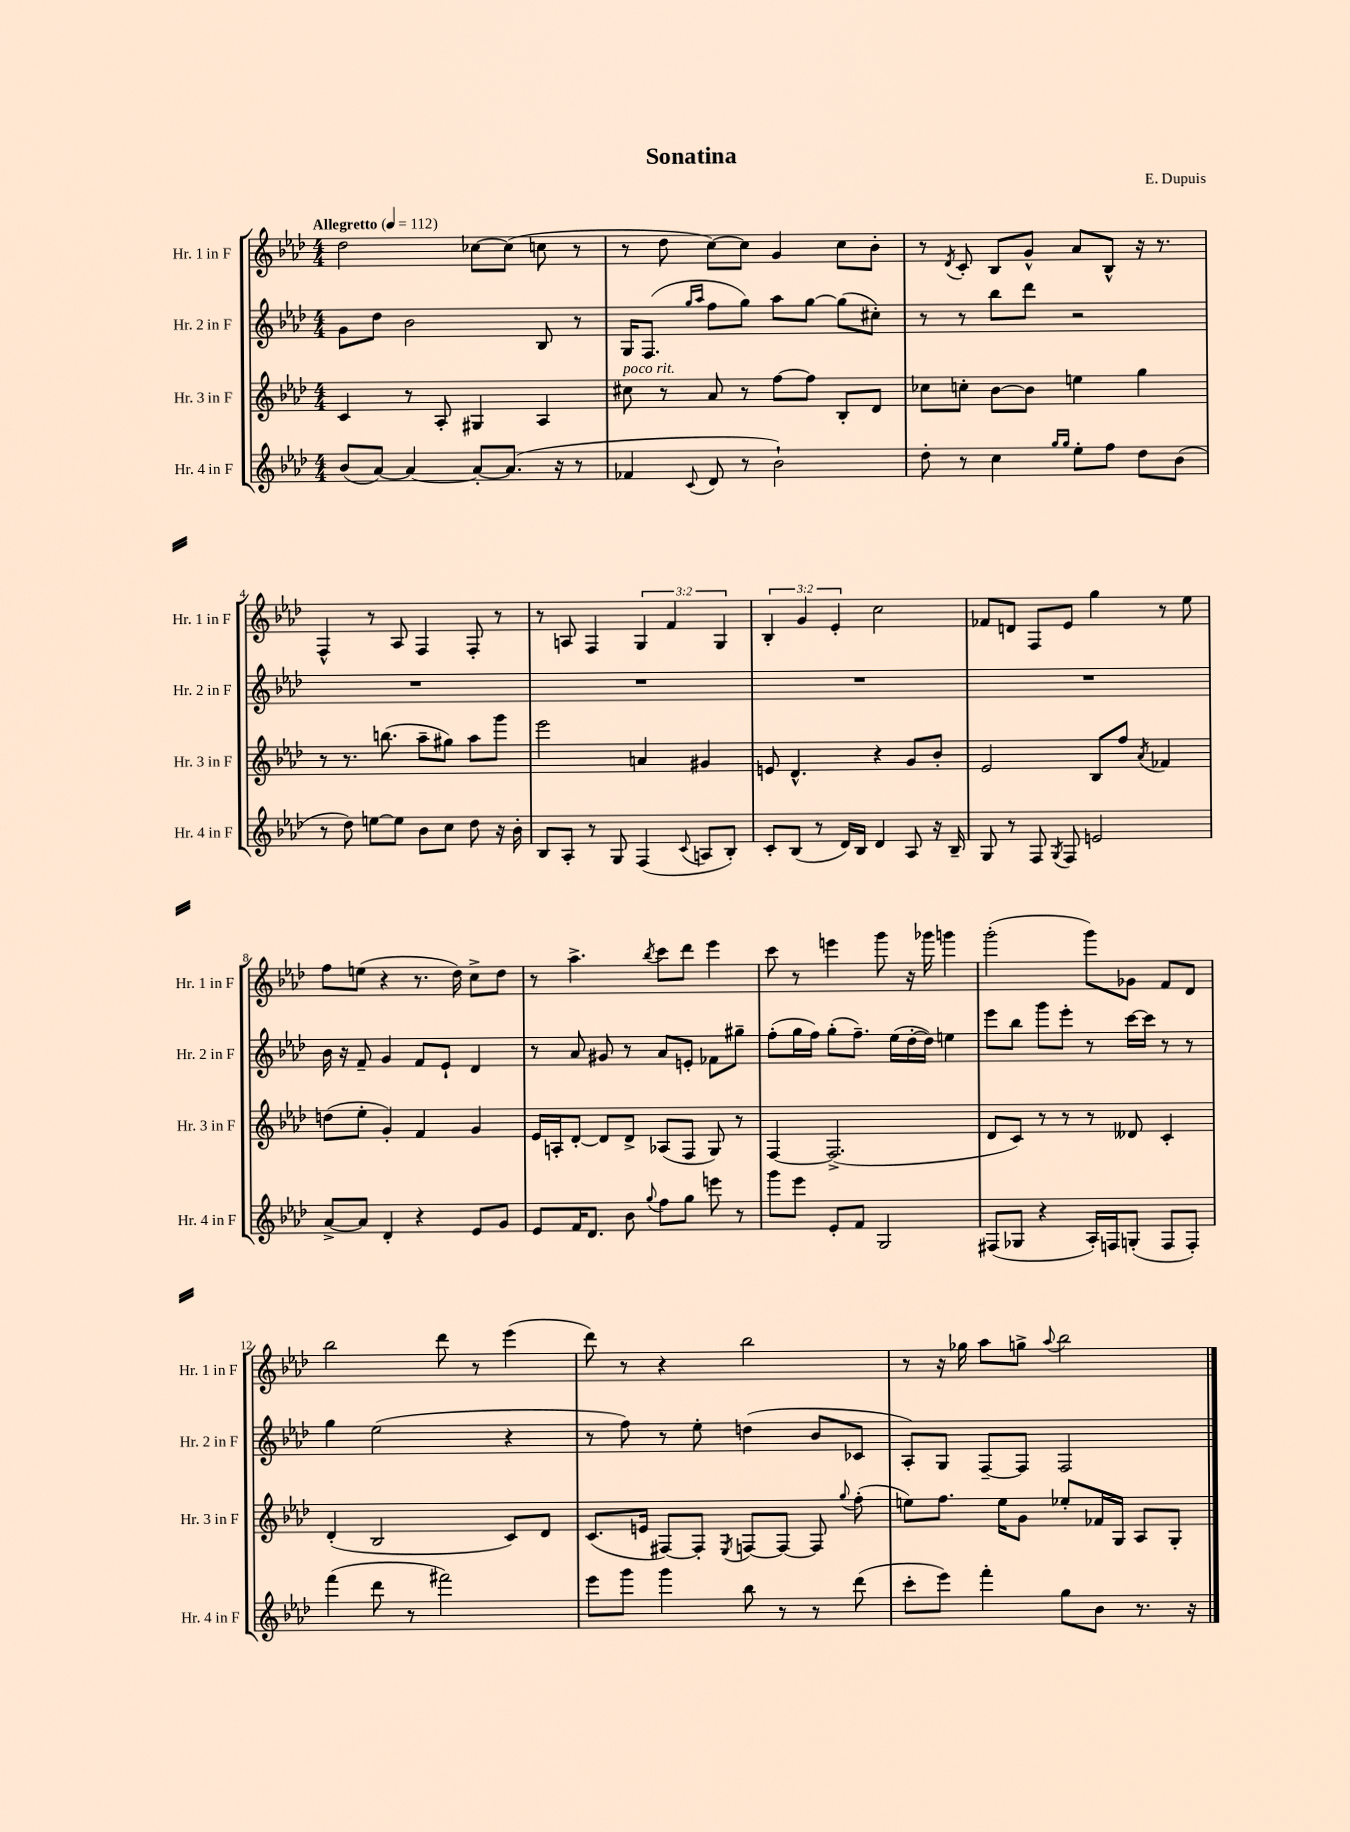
\header { title = "Sonatina" composer = "E. Dupuis" }
<<
\new StaffGroup <<
\new Staff = "s0" \with { instrumentName = "Hr. 1 in F" shortInstrumentName = "Hr. 1 in F" } {
    \clef treble \key aes \major \numericTimeSignature \time 4/4 \override Staff.TupletNumber.text = #tuplet-number::calc-fraction-text \tempo "Allegretto" 4 = 112
    \autoBeamOff des''2 ces''8[~ ces''8]( c''8 r8 |
    r8 des''8 c''8[~) c''8] g'4 c''8[ bes'8]-. |
    r8 \acciaccatura { des'8 } c'8-. bes8[ g'8]-^ aes'8[ bes8]-^ r16 r8. |
    f4-^ r8 aes8 f4 f8-. r8 |
    r8 a8 f4 \tuplet 3/2 { g4 f'4 g4 } |
    \tuplet 3/2 { bes4-. g'4 ees'4-. } c''2 |
    fes'8[ d'8] f8[ ees'8] g''4 r8 ees''8 |
    f''8[ e''8]( r4 r8. des''16) c''8[-> des''8] |
    r8 aes''4.-> \acciaccatura { bes''8 } c'''8[ des'''8] ees'''4 |
    c'''8 r8 e'''4 g'''8 r16 ges'''16 g'''4 |
    g'''2-.( g'''8[) ges'8] f'8[ des'8] |
    bes''2 des'''8 r8 ees'''4( |
    des'''8) r8 r4 bes''2 |
    r8 r16 ges''16 aes''8[ g''8]-> \appoggiatura { aes''8 } bes''2 \bar "|." |
}
\new Staff = "s1" \with { instrumentName = "Hr. 2 in F" shortInstrumentName = "Hr. 2 in F" } {
    \clef treble \key aes \major \numericTimeSignature \time 4/4
    \autoBeamOff g'8[ des''8] bes'2 bes8 r8 |
    g16[ f8.]( \grace { g''16[ aes''16] } f''8[ g''8]) aes''8[ g''8]~ g''8[( cis''8]-.) |
    r8 r8 bes''8[ des'''8] r2 |
    R1 |
    R1 |
    R1 |
    R1 |
    bes'16 r16 f'8-- g'4 f'8[ ees'8]-! des'4 |
    r8 aes'8 gis'8 r8 aes'8[ e'8]-. fes'8[ gis''8]-- |
    f''8[-.( g''16 f''16]) g''8[-.( f''8.]--) ees''16[( des''16~-. des''16]) e''4 |
    ees'''8[ bes''8] g'''8[ ees'''8]-. r8 c'''16[~ c'''16] r8 r8 |
    g''4 ees''2( r4 |
    r8 f''8) r8 ees''8-. d''4( bes'8[ ces'8] |
    aes8[-.) g8] f8[~-- f8] f2 \bar "|." |
}
\new Staff = "s2" \with { instrumentName = "Hr. 3 in F" shortInstrumentName = "Hr. 3 in F" } {
    \clef treble \key aes \major \numericTimeSignature \time 4/4
    \autoBeamOff c'4 r8 aes8-. gis4 aes4 |
    cis''8^\markup { \italic "poco rit." } r8 aes'8 r8 f''8[~ f''8] bes8[-. des'8] |
    ces''8[ c''8]-. bes'8[~ bes'8] e''4 g''4 |
    r8 r8. b''8.( aes''8[-- gis''8]) aes''8[ g'''8] |
    ees'''2 a'4 gis'4 |
    e'8 des'4.-^ r4 g'8[ bes'8]-. |
    ees'2 bes8[ f''8] \acciaccatura { aes'8 } fes'4 |
    d''8[( ees''8]-. g'4-.) f'4 g'4 |
    ees'16[ a16-. des'8]~-. des'8[ des'8]-> aes8[( f8] g8) r8 |
    f4~ f2.->( |
    des'8[ c'8]) r8 r8 r8 deses'8 c'4-. |
    des'4-.( bes2 c'8[) des'8] |
    c'8.[( e'16] fis8[~) fis8]-. \acciaccatura { ees8 } f8[~ f8]~ f8 \appoggiatura { g''8 } f''8-.( |
    e''8[) f''8.] e''16[ g'8] ees''8[-. fes'16 g16] aes8[ g8]-. \bar "|." |
}
\new Staff = "s3" \with { instrumentName = "Hr. 4 in F" shortInstrumentName = "Hr. 4 in F" } {
    \clef treble \key aes \major \numericTimeSignature \time 4/4
    \autoBeamOff bes'8[( aes'8]~) aes'4~ aes'8[~-. aes'8.]( r16 r8 |
    fes'4 \appoggiatura { c'8 } des'8 r8 bes'2-!) |
    des''8-. r8 c''4 \grace { g''16[ g''16] } ees''8[-. f''8] des''8[ bes'8]( |
    r8 des''8) e''8[~ e''8] bes'8[ c''8] des''8 r16 bes'16-. |
    bes8[ aes8]-. r8 g8 f4( \appoggiatura { c'8 } a8[ bes8]-.) |
    c'8[-. bes8]( r8 des'16[) bes16] des'4 aes8 r16 bes16-- |
    g8 r8 f8 \acciaccatura { g8 } f8 e'2 |
    aes'8[~-> aes'8] des'4-. r4 ees'8[ g'8] |
    ees'8[ f'16 des'8.] bes'8 \appoggiatura { g''8 } f''8[ g''8] e'''8 r8 |
    g'''8[ ees'''8] ees'8[-. f'8] g2 |
    fis8[( ges8] r4 aes16[-.) f16 g8]-.( f8[ f8]-.) |
    f'''4( des'''8 r8 fis'''2) |
    ees'''8[ g'''8] g'''4 bes''8 r8 r8 des'''8( |
    c'''8[-. ees'''8]) f'''4-. g''8[ bes'8] r8. r16 \bar "|." |
}
>>
>>
